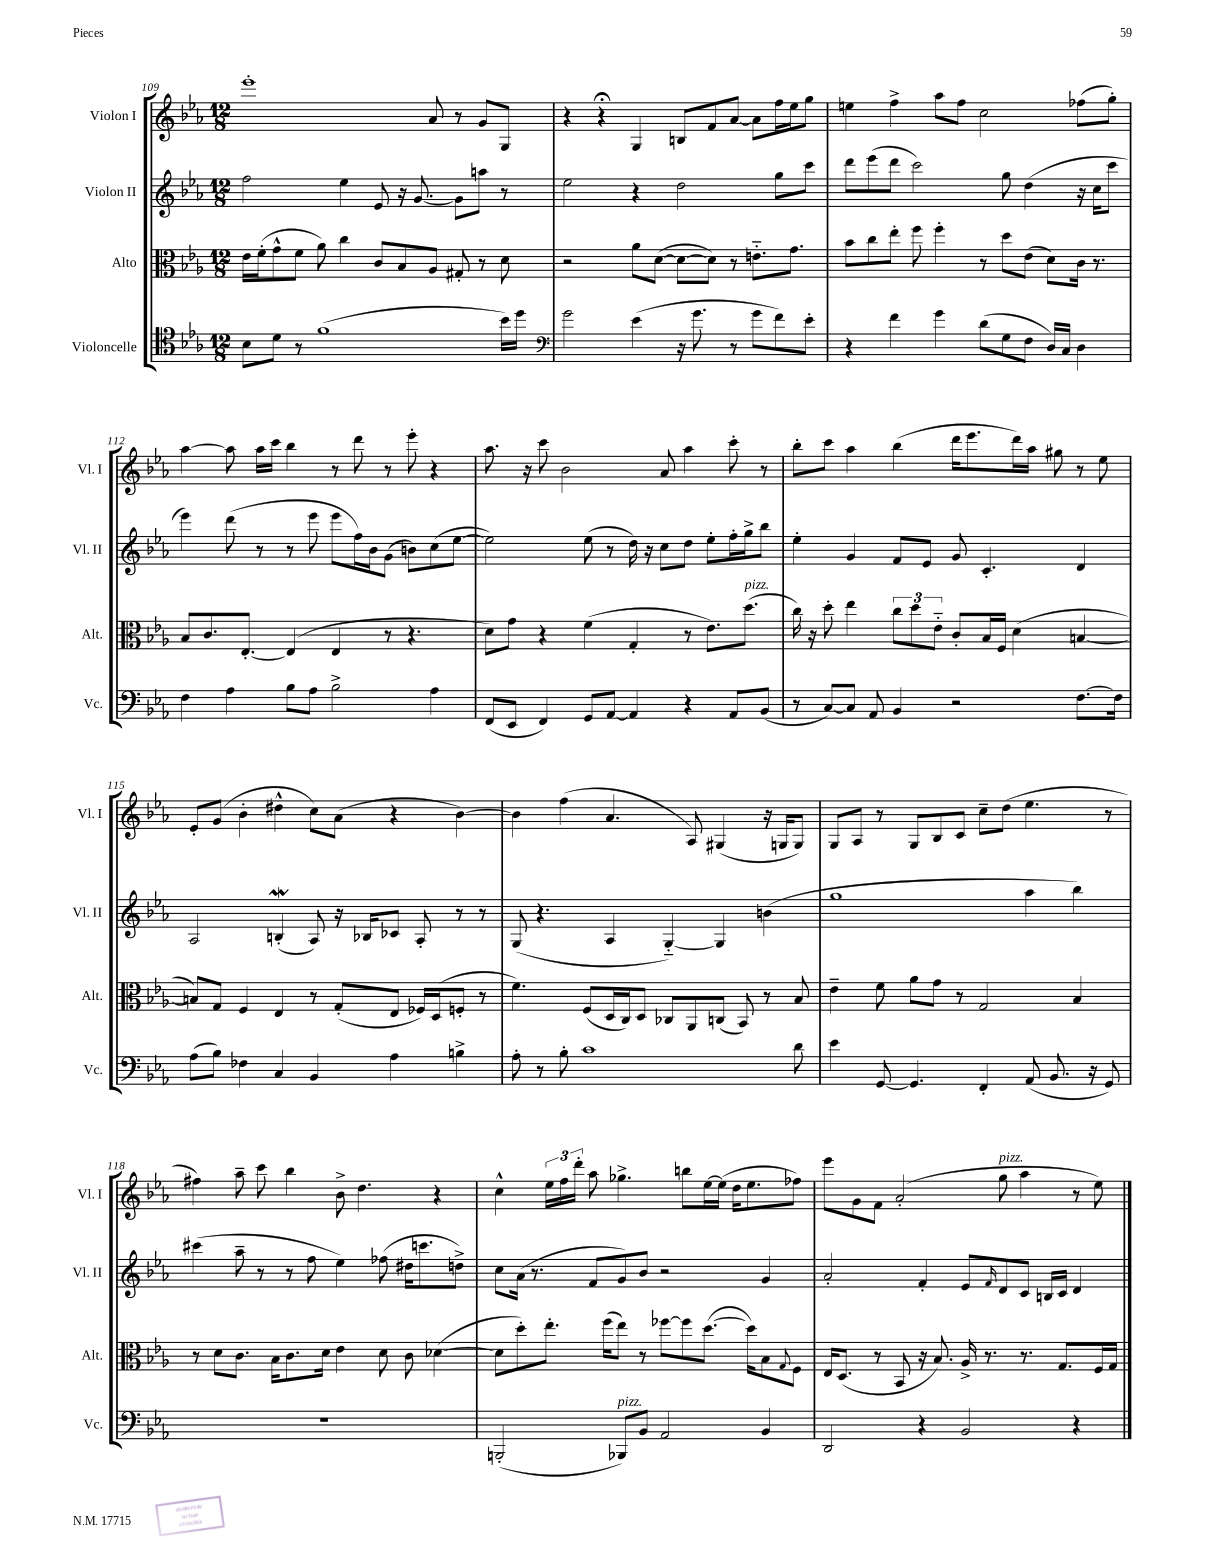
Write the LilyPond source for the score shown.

<<
\new StaffGroup <<
\new Staff = "s0" \with { instrumentName = "Violon I" shortInstrumentName = "Vl. I" } {
    \clef treble \key ees \major \numericTimeSignature \time 12/8
    ees'''1-. aes'8 r8 g'8 g8 |
    r4 r4\fermata g4 b8 f'8 aes'8~ aes'8 f''16 ees''16 g''8 |
    e''4 f''4-> aes''8 f''8 c''2 fes''8( g''8-.) |
    aes''4~ aes''8 aes''16 c'''16 bes''4 r8 d'''8 r8 ees'''8-. r4 |
    aes''8. r16 c'''8 bes'2 aes'8 aes''4 c'''8-. r8 |
    bes''8-. c'''8 aes''4 bes''4( d'''16 ees'''8. d'''16) aes''16 gis''8 r8 ees''8 |
    ees'8-. g'8( bes'4-. dis''4-^ c''8) aes'8( r4 bes'4~) |
    bes'4 f''4( aes'4. aes8) gis4( r16 g16 g8) |
    g8 aes8 r8 g8 bes8 c'8 c''8-- d''8( ees''4. r8 |
    fis''4) aes''8-- c'''8 bes''4 bes'8-> d''4. r4 |
    c''4-^ \tuplet 3/2 { ees''16 f''16 d'''16-. } aes''8 ges''4.-> b''8 ees''16~ ees''16( d''16 ees''8. fes''8) |
    ees'''8 g'8 f'8 aes'2-.( g''8^\markup { \italic "pizz." } aes''4 r8 ees''8) \bar "|." |
}
\new Staff = "s1" \with { instrumentName = "Violon II" shortInstrumentName = "Vl. II" } {
    \clef treble \key ees \major \numericTimeSignature \time 12/8
    f''2 ees''4 ees'8 r16 g'8.~ g'8 a''8 r8 |
    ees''2 r4 d''2 g''8 c'''8 |
    d'''8 ees'''8( d'''8 c'''2) g''8 d''4( r16 c''16 c'''8 |
    ees'''4) d'''8( r8 r8 ees'''8 ees'''8 f''16) bes'16 g'8( b'8) c''8( ees''8~ |
    ees''2) ees''8( r8 d''16) r16 c''8 d''8 ees''8-. f''16-. g''16-> bes''8 |
    ees''4-. g'4 f'8 ees'8 g'8 c'4.-. d'4 |
    aes2 b4-.\mordent( aes8) r16 bes16 ces'8 aes8-. r8 r8 |
    g8( r4. aes4 g4~-_) g4 b'4( |
    g''1 aes''4 bes''4) |
    cis'''4( aes''8-- r8 r8 f''8 ees''4) fes''8( dis''16 c'''8. d''8->) |
    c''8 aes'16( r8. f'8 g'8) bes'8 r2 g'4 |
    aes'2-. f'4-. ees'8 \grace { f'16 } d'8 c'8 b16 c'16 d'4 \bar "|." |
}
\new Staff = "s2" \with { instrumentName = "Alto" shortInstrumentName = "Alt." } {
    \clef alto \key ees \major \numericTimeSignature \time 12/8
    ees'16 f'16-.( g'8-^ f'8 aes'8) c''4 c'8 bes8 aes8 gis8-. r8 d'8 |
    r2 aes'8 d'8~( d'8~ d'8) r8 e'8.-_ g'8. |
    bes'8 c''8 ees''8-. f''8 f''4-. r8 d''8 ees'8( d'8) c'16 r8. |
    bes8 c'8. ees8.~-. ees4( ees4 r8 r4. |
    d'8) g'8 r4 f'4( g4-. r8 ees'8.) d''8.^\markup { \italic "pizz." }( |
    c''16) r16 d''8-. ees''4 \tuplet 3/2 { c''8 d''8 ees'8-_ } c'8-. bes16 f16 d'4( b4~ |
    b8) g8 f4 ees4 r8 g8-.( ees8 fes16) d16( f8-. r8 |
    f'4.) f8( d16 c16) d8 ces8 aes,8 c8( bes,8) r8 bes8 |
    ees'4-- f'8 aes'8 g'8 r8 g2 bes4 |
    r8 d'8 c'8. bes16 c'8. d'16 ees'4 d'8 c'8 des'4~( |
    des'8 d''8-.) ees''8.-. f''16( ees''8) r8 fes''8~ fes''8 d''8.~( d''16) bes8 \appoggiatura { g8 } f8 |
    ees16 d8.( r8 bes,8 r16 bes8.) aes16-> r8. r8. g8. f16 g16 \bar "|." |
}
\new Staff = "s3" \with { instrumentName = "Violoncelle" shortInstrumentName = "Vc." } {
    \clef tenor \key ees \major \numericTimeSignature \time 12/8
    bes8 d'8 r8 f'1( bes'16) d''16 |
    \clef bass g'2 ees'4( r16 g'8. r8 g'8 f'8) ees'8-. |
    r4 f'4 g'4 d'8( g8 f8 d16) c16 d4 |
    f4 aes4 bes8 aes8 bes2-> aes4 |
    f,8( ees,8 f,4) g,8 aes,8~ aes,4 r4 aes,8 bes,8( |
    r8 c8~) c8 aes,8 bes,4 r2 f8.~ f16 |
    aes8( bes8) fes4 c4 bes,4 aes4 b4-> |
    aes8-. r8 bes8-. c'1 d'8 |
    ees'4 g,8~ g,4. f,4-. aes,8( bes,8. r16 g,8) |
    R1. |
    b,,2-.( bes,,8^\markup { \italic "pizz." }) bes,8 aes,2 bes,4 |
    d,2 r4 bes,2 r4 \bar "|." |
}
>>
>>
\layout { \context { \Score currentBarNumber = #109 } }
